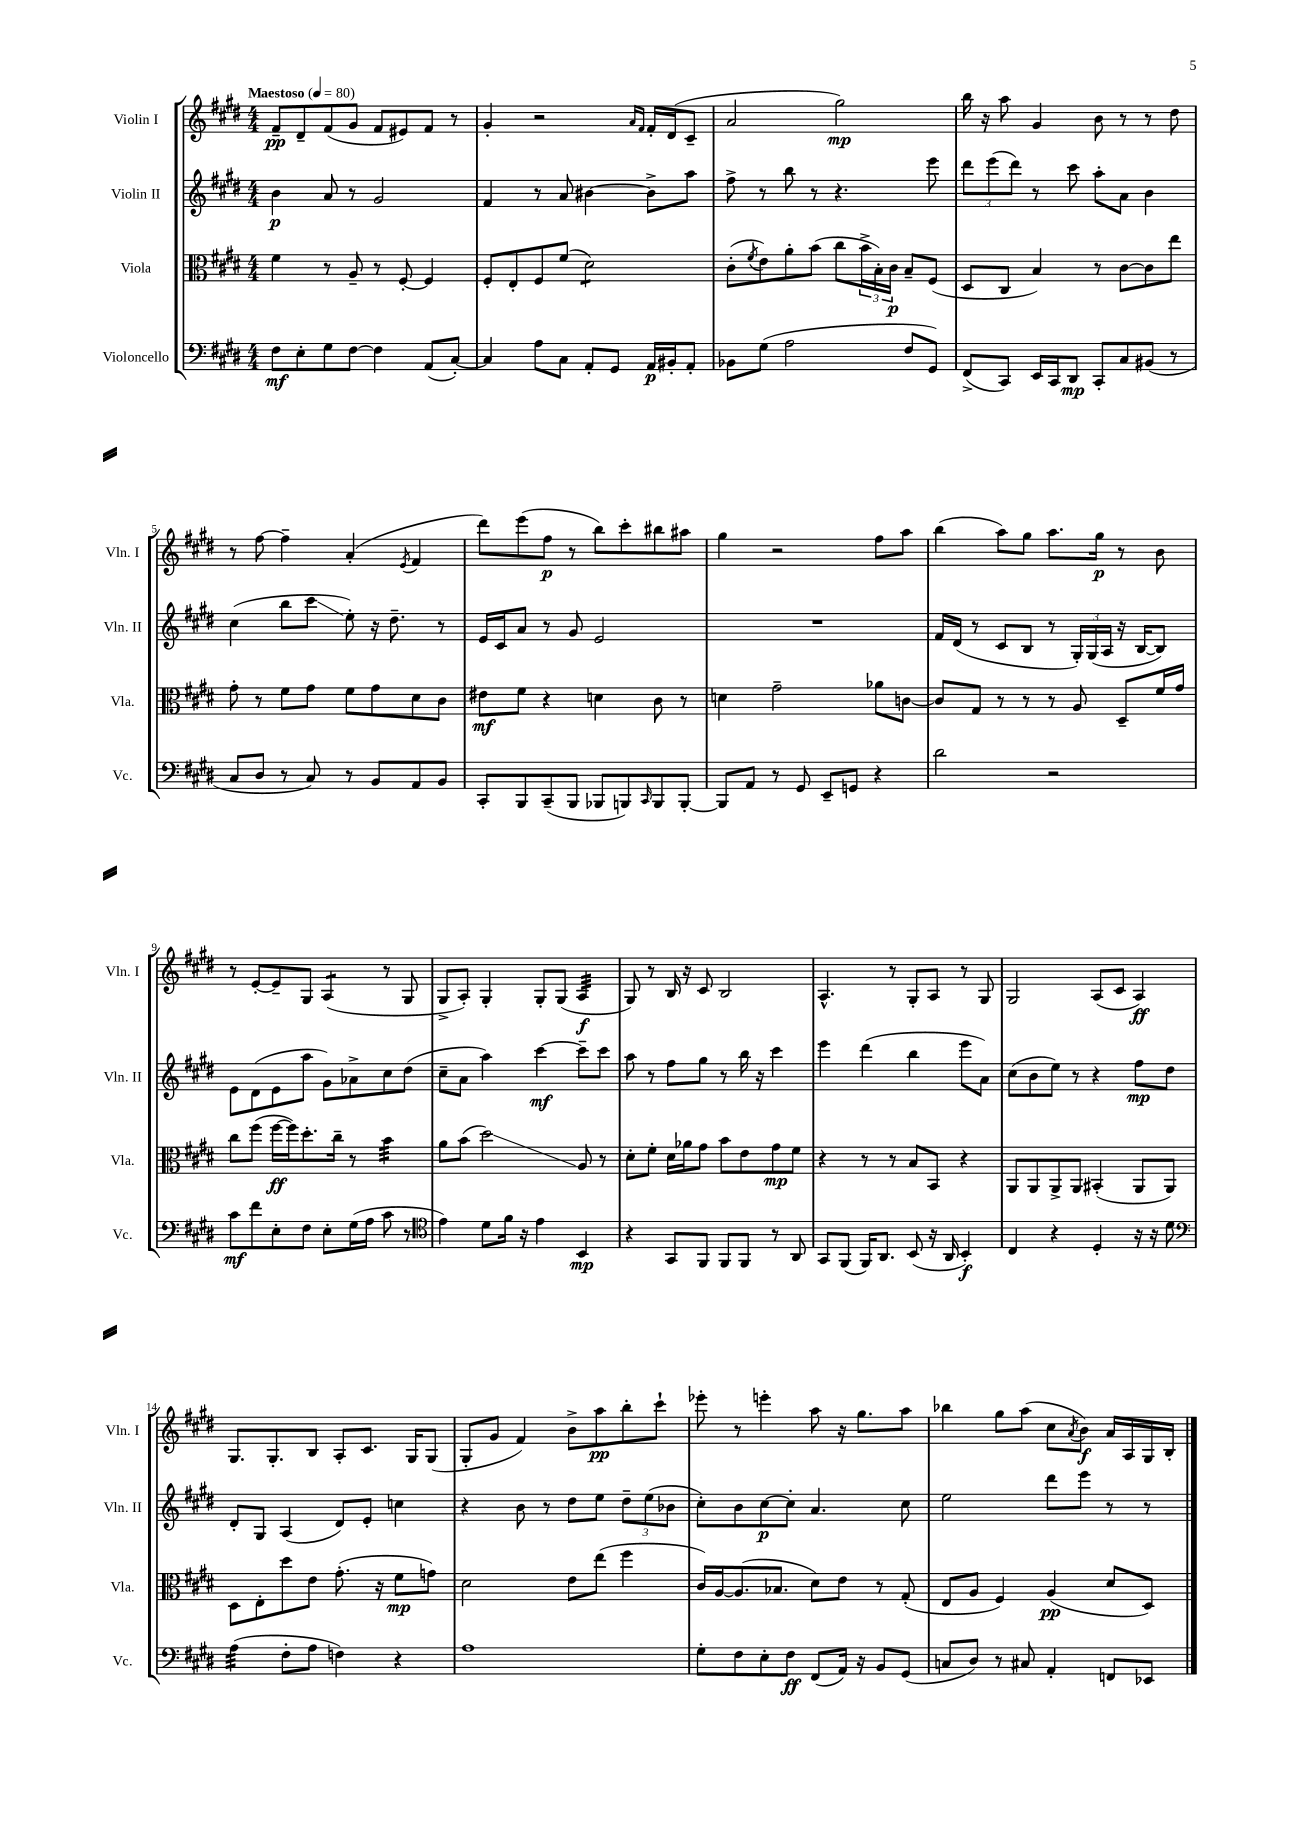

**kern	**kern	**kern	**kern
*staff4	*staff3	*staff2	*staff1
*clefF4	*clefC3	*clefG2	*clefG2
*k[f#c#g#d#]	*k[f#c#g#d#]	*k[f#c#g#d#]	*k[f#c#g#d#]
*M4/4	*M4/4	*M4/4	*M4/4
*MM80	*MM80	*MM80	*MM80
8F#\L	4f#\	4b\	8f#~/L
8E'\	.	.	8d#~/
8G#\	8r	8a/	(8f#/
[8F#\J	8A~/	8r	8g#/J
4F#\]	8r	2g#/	8f#/L
.	[8F#'/	.	8e#/)
(8AA/L	4F#/]	.	8f#/J
[8C#'/J)	.	.	8r
=	=	=	=
4C#/]	8F#'/L	4f#/	4g#'/
.	8E'/	.	.
8A\L	8F#/	8r	2r
8C#\J	(8f#/J	8a/	.
8AA'/L	2d#\)	[4b#\	.
8GG#/J	.	.	.
.	.	.	16qqa/LL
.	.	.	16qqf#/JJ
16AA/LL	.	8b#^\]L	16f#'/LL
16BB#'/J	.	.	(16d#/J
8AA'/J	.	8aa\J	8c#~/J
=	=	=	=
8BB-\L	(8c#'\L	8ff#^\	2a/
.	8qf#/	.	.
(8G#\J	8e\)	8r	.
2A\	8a'\	8bb\	.
.	(8b\J	8r	.
.	8cc#\L	4.r	2gg#\)
.	24b^\L	.	.
.	24B'\)	.	.
.	24c#\JJ	.	.
8F#/L	8B~/L	.	.
8GG#/J)	(8F#/J	8eee\	.
=	=	=	=
(8FF#^/L	8D#/L	12ddd#\L	16bb\
.	.	.	16r
.	.	(12eee\	.
8CC#/J)	8C#/J	.	8aa\
.	.	12ddd#\J)	.
16EE/LL	4B/)	8r	4g#/
16CC#/J	.	.	.
8DD#/J	.	8ccc#\	.
8CC#'/L	8r	8aa'\L	8b\
8C#/	[8c#\L	8a\J	8r
(8BB#/J	8c#\]	4b\	8r
8r	8ee\J	.	8dd#\
=	=	=	=
8C#/L	8g#'\	(4cc#\	8r
8D#/J	8r	.	[8ff#\
8r	8f#\L	8bb\L	4ff#~\]
8C#/)	8g#\J	8ccc#\J	.
8r	8f#\L	8ee'\)	(4a'/
8BB/L	8g#\	16r	.
.	.	8.dd#~\	.
.	.	.	8qe/
8AA/	8d#\	.	4f#/
8BB/J	8c#\J	8r	.
=	=	=	=
8CC#'/L	8e#\L	16e/LL	8ddd#\L)
.	.	16c#/J	.
8BBB/	8f#\J	8a/J	(8eee\
(8CC#~/	4r	8r	8ff#\J
8BBB/J	.	8g#/	8r
8BBB-/L	4d\	2e/	8bb\L)
8BBB/)	.	.	8ccc#'\
16qqCC#/	.	.	.
8BBB/	8c#\	.	8bb#\
[8BBB'/J	8r	.	8aa#\J
=	=	=	=
8BBB/]L	4d\	1r	4gg#\
8AA/J	.	.	.
8r	2g#~\	.	2r
8GG#/	.	.	.
8EE~/L	.	.	.
8GG/J	.	.	.
4r	8a-\L	.	8ff#\L
.	[8c\J	.	8aa\J
=	=	=	=
2d#\	8c/]L	16f#/LL	(4bb\
.	.	(16d#/JJ	.
.	8G#/J	8r	.
.	8r	8c#/L	8aa\L)
.	8r	8B/J	8gg#\J
2r	8r	8r	8.aa\L
.	8A/	24G#'/LL)	.
.	.	(24G#/	.
.	.	.	16gg#\Jk
.	.	24A/JJ	.
.	8D#~/L	16r	8r
.	.	[16B/LK	.
.	16f#/L	8B/]J)	8b\
.	16g#/JJ	.	.
=	=	=	=
8c#\L	8cc#\L	8e\L	8r
8f#\	(8ff#\J	(8d#\	[8e'/L
8E'\	[16ff#\LL	8e\	8e~/]
.	16ff#\]J)	.	.
8F#\J	8.dd#'\	8aa\J	8G#/J
8E'\L	.	8g#\L)	(4A/
.	16cc#~\Jk	.	.
(16G#\L	8r	8a-^\	.
16A\JJ	.	.	.
8c#\	4b\	8cc#\	8r
8r	.	(8dd#\J	8G#/
=	=	=	=
*clefC4	*	*	*
4e\)	8a\L	8cc#~\L	8G#^/L
.	(8b\J	8a\J	8A'/J)
8d#\L	2dd#\)	4aa\)	4G#'/
16f#\Jk	.	.	.
16r	.	.	.
4e\	.	[4ccc#\	8G#'/L
.	.	.	(8G#/J
4BB/	8A/	8ccc#~\]L	4A/
.	8r	8ccc#\J	.
=	=	=	=
4r	8d#'\L	8aa\	8G#/)
.	8f#'\J	8r	8r
8GG#/L	16d#\LL	8ff#\L	16B/
.	16a-\J	.	16r
8FF#/J	8g#\J	8gg#\J	8c#/
8FF#/L	8b\L	8r	2B/
8FF#/J	8e\	16bb\	.
.	.	16r	.
8r	8g#\	4ccc#\	.
8AA/	8f#\J	.	.
=	=	=	=
8GG#/L	4r	4eee\	4.A^^/
(8FF#/J	.	.	.
16FF#/LK)	8r	(4ddd#\	.
8.AA/J	.	.	.
.	8r	.	8r
(8BB/	8B/L	4bb\	8G#'/L
16r	8BB/J	.	8A/J
16AA/	.	.	.
4BB'/)	4r	8eee\L	8r
.	.	8a\J)	8G#/
=	=	=	=
4C#/	8AA/L	(8cc#\L	2G#/
.	8AA/	8b\	.
4r	8AA^/	8ee\J)	.
.	8AA/J	8r	.
4D#'/	(4BB#'/	4r	(8A/L
.	.	.	8c#/J
16r	8AA/L	8ff#\L	4A/)
16r	.	.	.
8d#\	8AA/J)	8dd#\J	.
=	=	=	=
*clefF4	*	*	*
(4A\	8D#\L	8d#'/L	8.G#/L
.	8E'\	8G#/J	.
.	.	.	8.G#'/
8F#'\L	8dd#\	(4A/	.
8A\J	8e\J	.	8B/J
4F\)	(8.g#'\	8d#/L)	8A'/L
.	.	8e'/J	8.c#/J
.	16r	.	.
4r	8f#\L	4cc\	.
.	.	.	16G#/LK
.	8g\J)	.	(8G#/J
=	=	=	=
1A	2d#\	4r	8G#'/L
.	.	.	8g#/J
.	.	8b\	4f#/)
.	.	8r	.
.	8e\L	8dd#\L	8b^\L
.	(8ee\J	8ee\J	8aa\
.	4ff#\	12dd#~\L	8bb'\
.	.	(12ee\	.
.	.	.	8ccc#`\J
.	.	12b-\J	.
=	=	=	=
8G#'\L	16c#/LL)	8cc#'\L)	8eee-'\
.	[16A/J	.	.
8F#\	(8.A/]	8b\	8r
8E'\	.	[8cc#\	4eee'\
.	8.B-/J	.	.
8F#\J	.	8cc#'\]J	.
(8FF#/L	8d#\L)	4.a/	8aa\
16AA/Jk)	8e\J	.	16r
16r	.	.	8.gg#\L
8BB/L	8r	.	.
(8GG#/J	(8G#'/	8cc#\	8aa\J
=	=	=	=
8C/L	8E/L	2ee\	4bb-\
8D#/J)	8A/J	.	.
8r	4F#/)	.	8gg#\L
8C#/	.	.	(8aa\J
4AA'/	(4A/	8ddd#\L	8cc#\L
.	.	.	8qa/
.	.	8eee\J	8b\J)
8FF/L	8d#/L	8r	16a/LL
.	.	.	16A/
8EE-/J	8D#/J)	8r	16G#/
.	.	.	16B'/JJ
==	==	==	==
*-	*-	*-	*-
